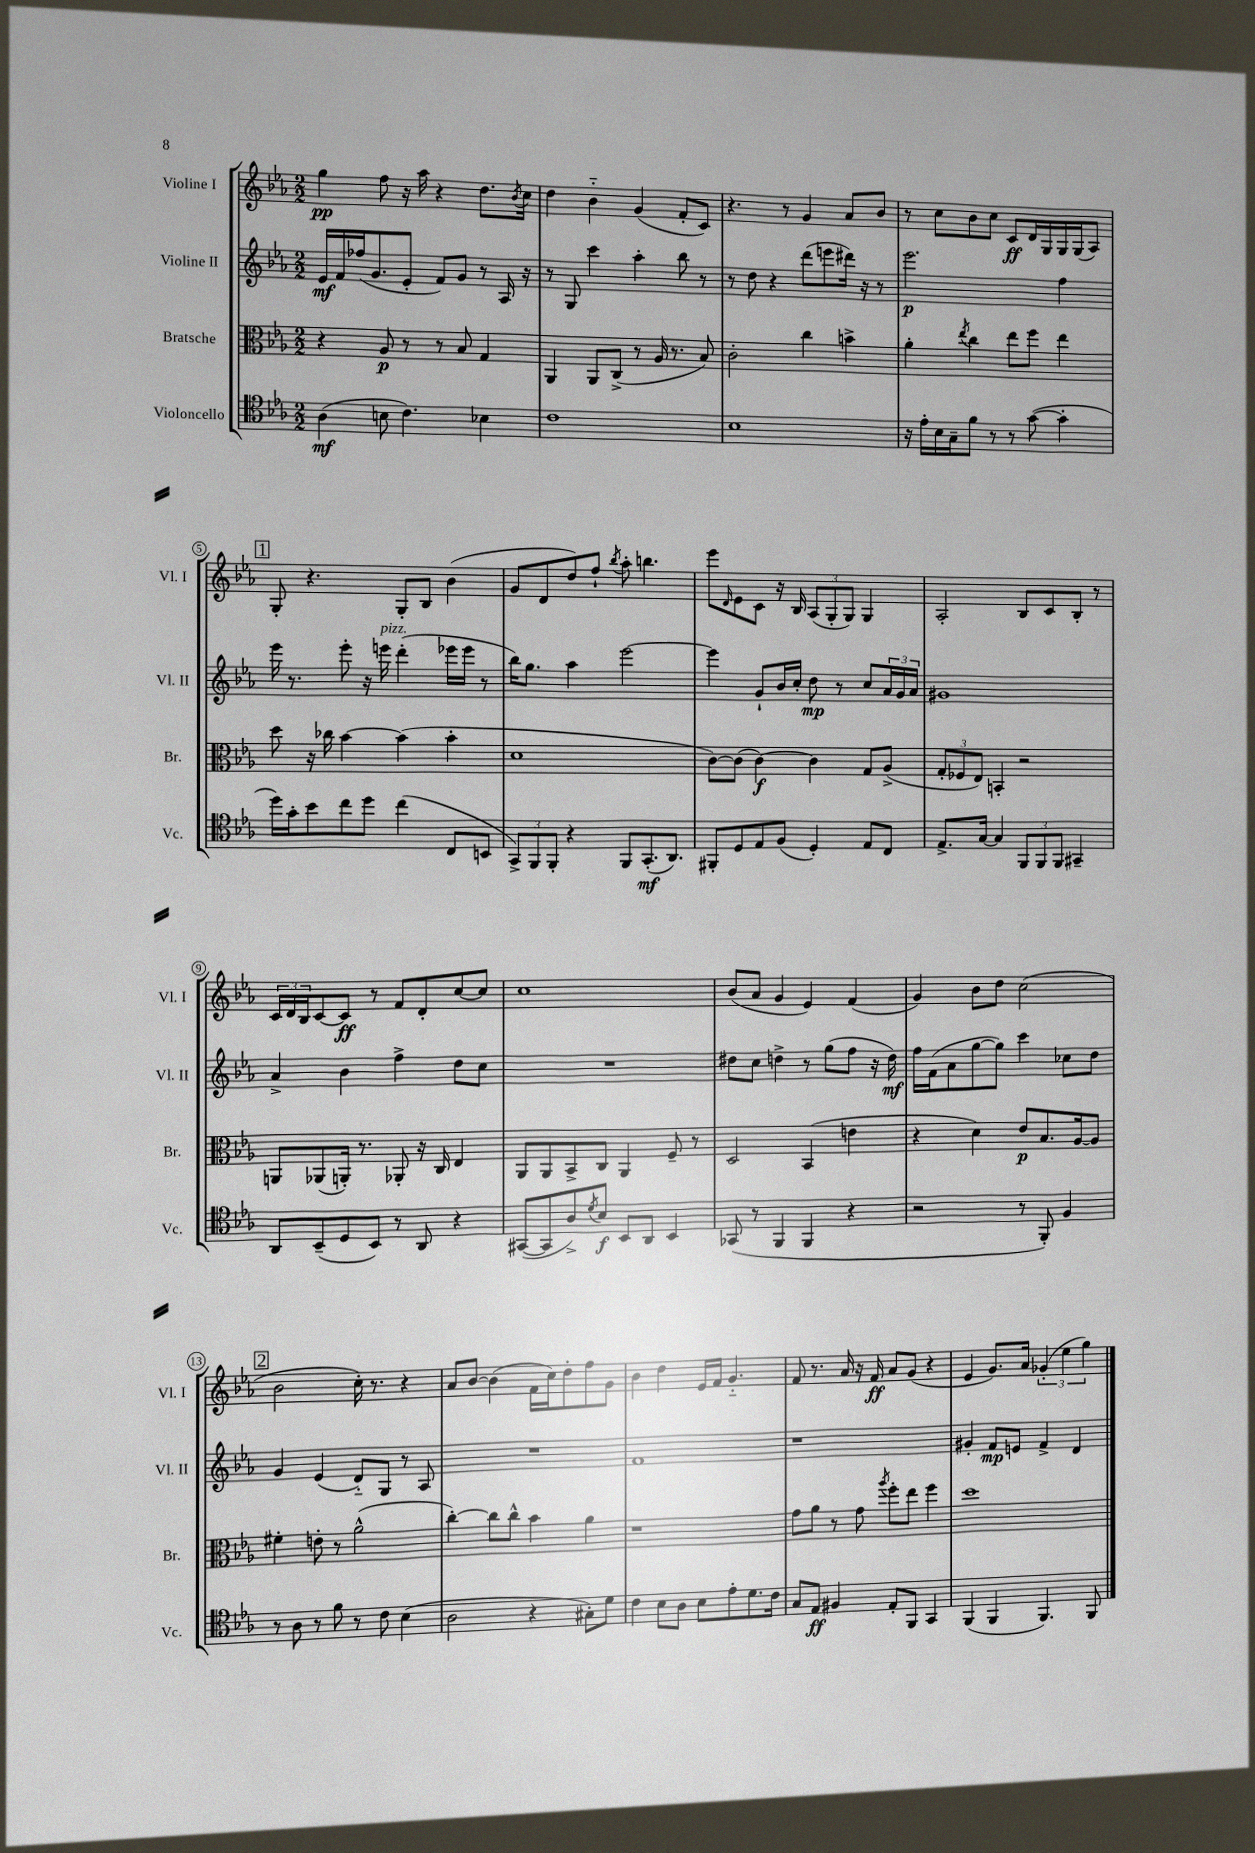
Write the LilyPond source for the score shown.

<<
\new StaffGroup <<
\new Staff = "s0" \with { instrumentName = "Violine I" shortInstrumentName = "Vl. I" } {
    \clef treble \key ees \major \numericTimeSignature \time 2/2
    g''4\pp f''8 r16 aes''16 r4 d''8. \acciaccatura { bes'8 } c''16 |
    d''4 bes'4-_ g'4( f'8-. c'8) |
    r4. r8 g'4 aes'8 bes'8 |
    r8 c''8 bes'8 c''8 c'8\ff d'16 g16 g16 g16( aes8) |
    \mark \markup { \box "1" } g8-. r4. g8-. bes8 bes'4( |
    g'8 d'8 d''8) f''8-! \acciaccatura { bes''8 } aes''8-. b''4. |
    ees'''8 \grace { d'16 } ees'8 c'8 r16 bes16 \tuplet 3/2 { aes8( g8-. g8) } g4 |
    aes2-. bes8 c'8 bes8-. r8 |
    \tuplet 3/2 { c'16 d'16 bes16 } c'8~ c'8\ff r8 f'8 d'8-. c''8~ c''8 |
    c''1 |
    bes'8( aes'8 g'4 ees'4) f'4( |
    g'4) bes'8 d''8 c''2( |
    \mark \markup { \box "2" } bes'2 c''16-.) r8. r4 |
    aes'8 bes'8~ bes'4( f'16 c''16) d''8-. f''8 g'8 |
    bes'4 d''4 ees'16 f'16 g'4.-_ |
    f'8 r8. aes'16 r16 f'16\ff aes'8 g'8( r4 |
    ees'4 g'8.) aes'16 \tuplet 3/2 { ges'4-.( ees''4 g''4) } \bar "|." |
}
\new Staff = "s1" \with { instrumentName = "Violine II" shortInstrumentName = "Vl. II" } {
    \clef treble \key ees \major \numericTimeSignature \time 2/2
    ees'16\mf f'16 fes''16( g'8. ees'8-. f'8) g'8 r8 aes16 r16 |
    r8 g8 c'''4 aes''4-. bes''8 r8 |
    r8 d''8 r4 d'''8( e'''8 dis'''16) r16 r8 |
    ees'''2.\p f''4 |
    \mark \markup { \box "1" } ees'''16 r8. ees'''8-. r16 e'''16^\markup { \italic "pizz." } d'''4-.( ees'''16 ees'''16 r8 |
    bes''16) g''8. aes''4 ees'''2~ |
    ees'''4 g'8-! bes'16 c''16-. d''8\mp r8 c''8 \tuplet 3/2 { aes'16 g'16 aes'16 } |
    gis'1 |
    aes'4-> bes'4 f''4-> d''8 c''8 |
    R1 |
    dis''8 c''8 d''4-> r8 g''8( f''8 r16 d''16\mf) |
    f''16 f'16( aes'8 g''8~ g''8) c'''4 ces''8 d''8 |
    \mark \markup { \box "2" } g'4 ees'4( d'8-_) g8 r8 aes8 |
    R1 |
    f'1 |
    r1 |
    gis'4-. f'8\mp e'8 f'4-> d'4 \bar "|." |
}
\new Staff = "s2" \with { instrumentName = "Bratsche" shortInstrumentName = "Br." } {
    \clef alto \key ees \major \numericTimeSignature \time 2/2
    r4 aes8\p r8 r8 bes8 g4 |
    aes,4 aes,8 c8->( r8 aes16 r8. bes8) |
    c'2-. c''4 b'4-> |
    aes'4-. \acciaccatura { ees''8 } c''4 ees''8 f''8 ees''4 |
    \mark \markup { \box "1" } d''8 r16 ces''16 bes'4~ bes'4( bes'4-. |
    d'1 |
    c'8~) c'8( c'4~\f) c'4 g8 aes8->( |
    \tuplet 3/2 { g8-. fes8 ees8) } b,4-. r2 |
    a,8 aes,8( a,16-.) r8. aes,8-. r16 c16 ees4 |
    aes,8 aes,8 bes,8-> c8 aes,4 f8-- r8 |
    d2 bes,4( e'4 |
    r4 d'4) ees'8\p bes8. aes16~ aes8 |
    \mark \markup { \box "2" } fis'4-. e'8-. r8 aes'2-^( |
    c''4~-.) c''8 c''8-^ bes'4 aes'4 |
    r1 |
    g'8 aes'8 r8 g'8 \acciaccatura { aes''8 } f''8-. ees''8 f''4 |
    d''1 \bar "|." |
}
\new Staff = "s3" \with { instrumentName = "Violoncello" shortInstrumentName = "Vc." } {
    \clef tenor \key ees \major \numericTimeSignature \time 2/2
    aes4\mf( b8 c'4.) bes4 |
    c'1 |
    bes1 |
    r16 ees'16-. bes16 g16-- f'8 r8 r8 g'8~( g'4-. |
    \mark \markup { \box "1" } d''16) g'16-. bes'8 c''8 d''8 c''4( c8 b,8 |
    \tuplet 3/2 { g,8->) f,8 f,8-. } r4 f,8 g,8.-.\mf( aes,8.) |
    fis,8-. d8 ees8 f8( d4-.) ees8 c8 |
    ees8.-> g16~ g4 \tuplet 3/2 { f,8 f,8 f,8 } gis,4-- |
    aes,8 bes,8--( d8 bes,8) r8 aes,8 r4 |
    gis,8~( gis,8 aes8->) \acciaccatura { d'8 } bes8\f bes,8 aes,8 bes,4 |
    ges,8( r8 f,4 f,4 r4 |
    r2 r8 f,8-.) f4 |
    \mark \markup { \box "2" } r8 aes8 r8 f'8 r8 c'8 bes4( |
    aes2 r4 gis8-.) d'8 |
    c'4 bes8 aes8 bes8 ees'8-. d'8. c'16 |
    g8 ees8\ff fis4 ees8-. f,8 g,4 |
    f,4( f,4 f,4.) f,8 \bar "|." |
}
>>
>>
\layout { \context { \Score \override BarNumber.stencil = #(make-stencil-circler 0.1 0.3 ly:text-interface::print) } }
